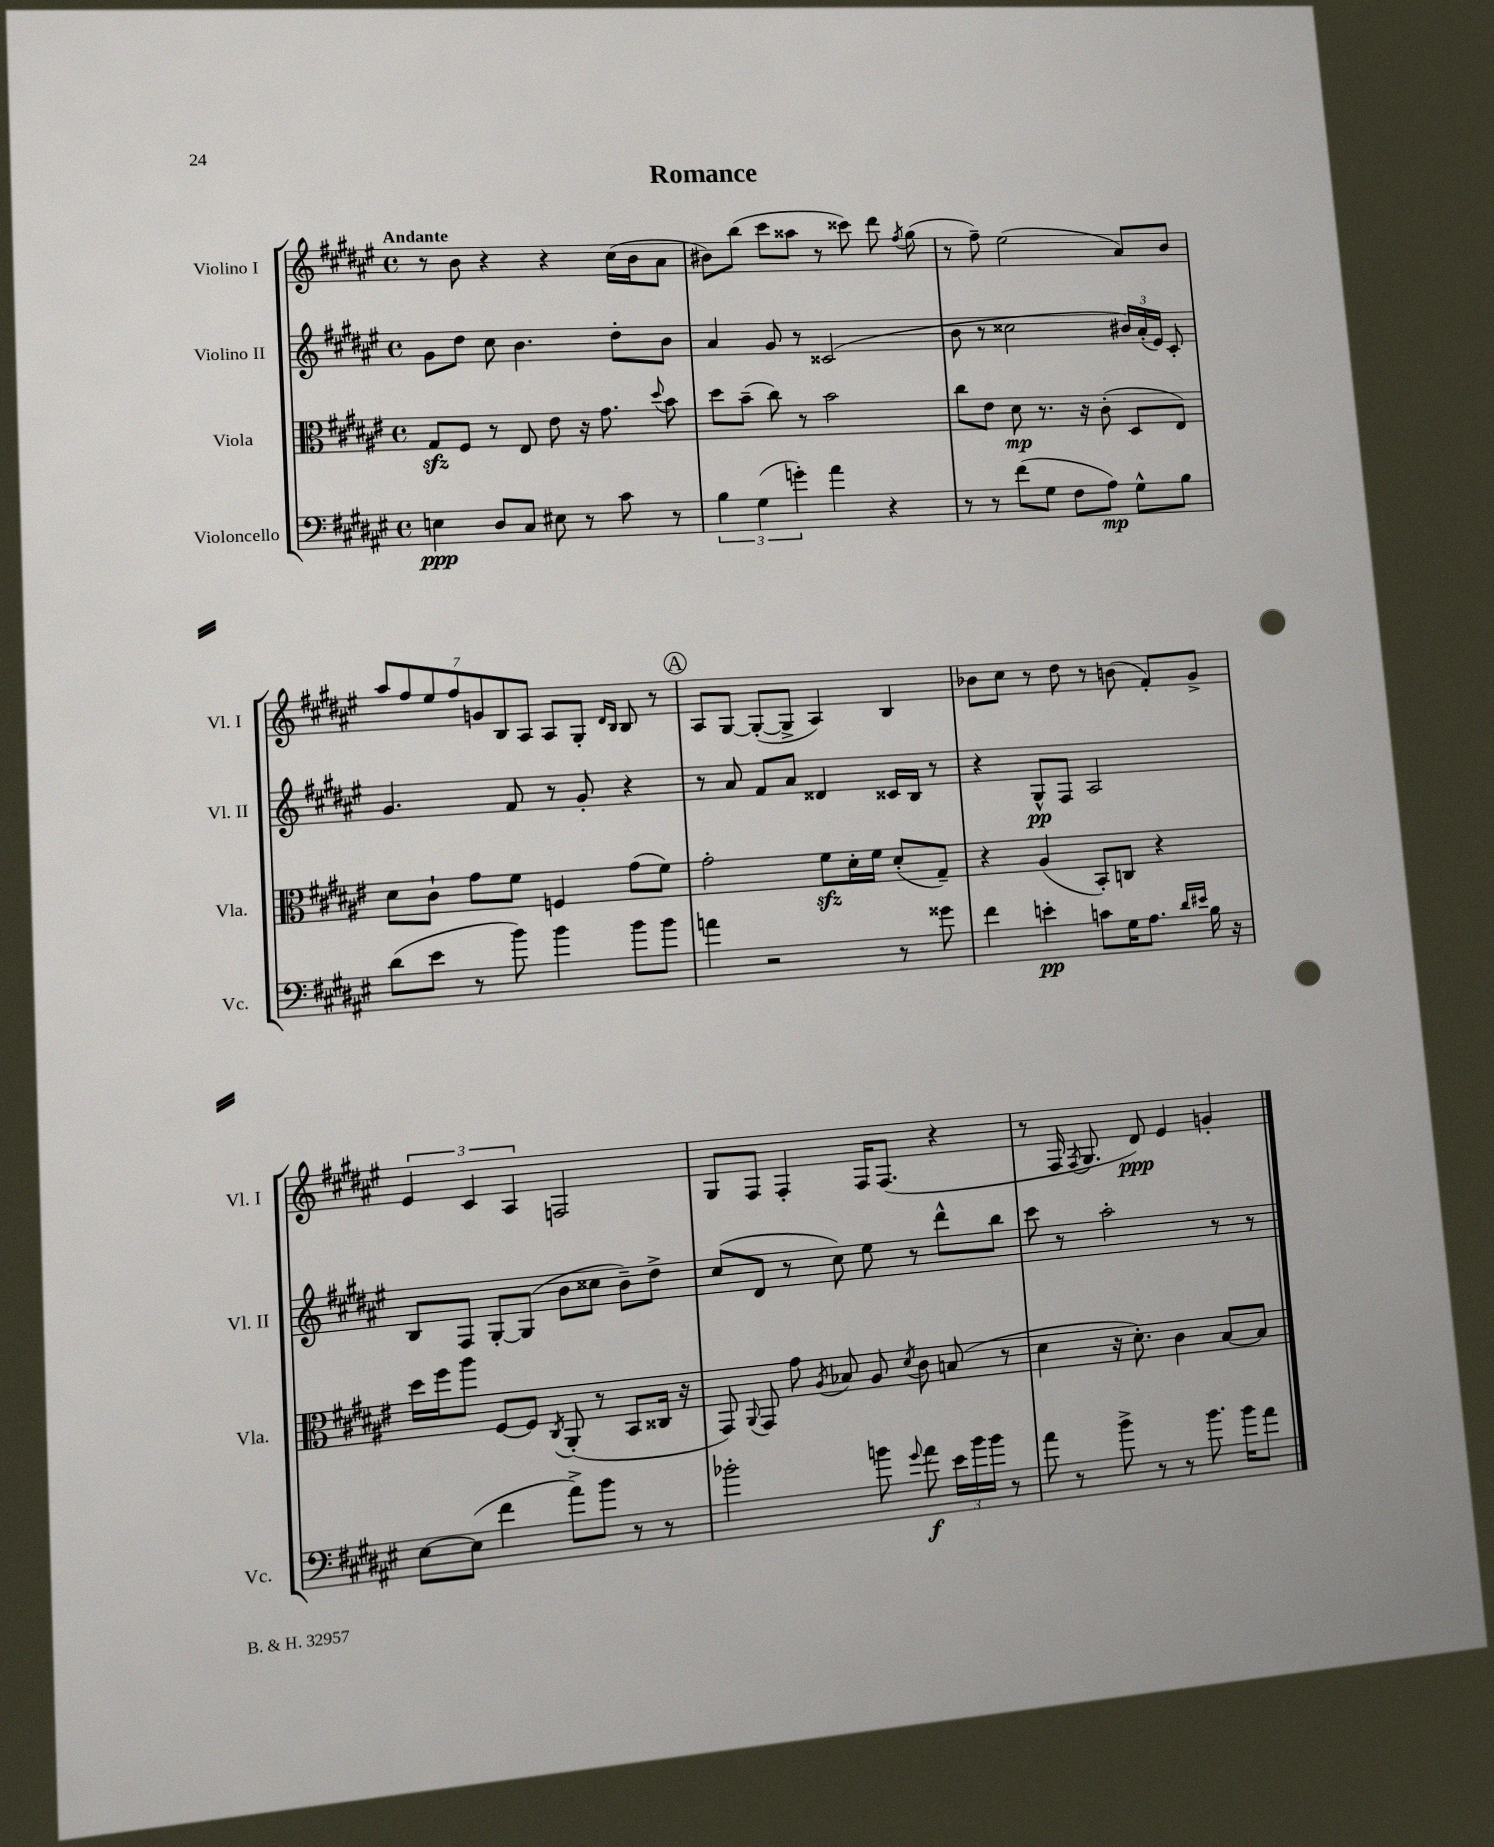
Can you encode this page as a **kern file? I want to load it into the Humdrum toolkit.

**kern	**dynam	**kern	**dynam	**kern	**dynam	**kern	**dynam
*part4	*part4	*part3	*part3	*part2	*part2	*part1	*part1
*staff4	*staff4	*staff3	*staff3	*staff2	*staff2	*staff1	*staff1
*I"Violoncello	*	*I"Viola	*	*I"Violino II	*	*I"Violino I	*
*I'Vc.	*	*I'Vla.	*	*I'Vl. II	*	*I'Vl. I	*
*clefF4	*	*clefC3	*	*clefG2	*	*clefG2	*
*k[f#c#g#d#a#e#]	*	*k[f#c#g#d#a#e#]	*	*k[f#c#g#d#a#e#]	*	*k[f#c#g#d#a#e#]	*
*M4/4	*	*M4/4	*	*M4/4	*	*M4/4	*
*met(c)	*	*met(c)	*	*met(c)	*	*met(c)	*
=1	=1	=1	=1	=1	=1	=1	=1
!	!	!	!	!	!	!LO:TX:a:B:t=Andante	!
4En\	ppp	8G#zz/L	.	8g#\L	.	8r	.
.	.	8F#/J	.	8dd#\J	.	8b\	.
8D#/L	.	8r	.	8cc#\	.	4r	.
8C#/J	.	8E#/	.	4.b\	.	.	.
8E#X\	.	8e#\	.	.	.	4r	.
8r	.	16r	.	.	.	.	.
.	.	8.g#\	.	.	.	.	.
8c#\	.	.	.	8dd#'\L	.	(16cc#\LL	.
.	.	.	.	.	.	16b\J	.
.	.	8qqdd#/	.	.	.	.	.
8r	.	8b\	.	8b\J	.	8a#\J	.
=2	=2	=2	=2	=2	=2	=2	=2
6B\	.	8dd#\L	.	4a#/	.	8b#X\L)	.
.	.	(8b~\J	.	.	.	(8bb\J	.
(6G#\	.	.	.	.	.	.	.
.	.	8cc#\)	.	8g#/	.	8ccc#\L	.
6gn'\)	.	.	.	.	.	.	.
.	.	8r	.	8r	.	8aa##X\J	.
4a#\	.	2b\	.	(2c##X/	.	8r	.
.	.	.	.	.	.	8ccc##X\)	.
4r	.	.	.	.	.	8ddd#\	.
.	.	.	.	.	.	8qff#/	.
.	.	.	.	.	.	(8gg#\	.
=3	=3	=3	=3	=3	=3	=3	=3
8r	.	8cc#\L	.	8b\	.	8r	.
8r	.	8e#\J	.	8r	.	8ff#~\)	.
(8f#\L	.	8d#\	mp	2cc##X\	.	(2ee#\	.
8G#\J	.	8.r	.	.	.	.	.
8F#\L	.	.	.	.	.	.	.
.	.	16r	.	.	.	.	.
8A#\J)	mp	(8c#'\	.	.	.	.	.
8G#^^\L	.	8D#/L	.	24b#X/LL)	.	8a#/L)	.
.	.	.	.	(24a#'/	.	.	.
.	.	.	.	24e#/JJ)	.	.	.
8B\J	.	8E#/J)	.	8c#'/	.	8b/J	.
!!LO:LB:g=z
=4	=4	=4	=4	=4	=4	=4	=4
(8d#\L	.	8d#\L	.	4.g#/	.	14aa#/L	.
.	.	.	.	.	.	14ff#/	.
8e#\J	.	8c#`\J	.	.	.	.	.
.	.	.	.	.	.	14ee#/	.
.	.	.	.	.	.	14ff#/	.
8r	.	8g#\L	.	.	.	.	.
.	.	.	.	.	.	14gn/	.
.	.	.	.	.	.	14B/	.
8b\)	.	8f#\J	.	8f#/	.	.	.
.	.	.	.	.	.	14A#/J	.
4b\	.	4Fn/	.	8r	.	8A#/L	.
.	.	.	.	8g#'/	.	8G#'/J	.
.	.	.	.	.	.	16qqd#/LL	.
.	.	.	.	.	.	16qqB/JJ	.
8b\L	.	(8g#\L	.	4r	.	8B/	.
8b\J	.	8f#\J)	.	.	.	8r	.
!!LO:REH:place=s1:t=A
=5	=5	=5	=5	=5	=5	=5	=5
4an\	.	2g#'\	.	8r	.	8A#/L	.
.	.	.	.	8a#/	.	[8G#/J	.
2r	.	.	.	8f#/L	.	(8G#'/L_	.
.	.	.	.	8a#/J	.	8G#^/J]	.
.	.	8f#zz\L	.	4d##X/	.	4A#/)	.
.	.	16d#'\L	.	.	.	.	.
.	.	16f#\JJ	.	.	.	.	.
8r	.	(8d#'/L	.	16c##X/LL	.	4B/	.
.	.	.	.	16B/JJ	.	.	.
8g##X\	.	8G#~/J)	.	8r	.	.	.
=6	=6	=6	=6	=6	=6	=6	=6
4f#\	.	4r	.	4r	.	8b-X\L	.
.	.	.	.	.	.	8cc#\J	.
4en'\	pp	(4A#/	.	8G#^^/L	pp	8r	.
.	.	.	.	8F#/J	.	8dd#\	.
8cn\L	.	8BB'/L)	.	2A#/	.	8r	.
16G#\K	.	8Cn/J	.	.	.	(8bn\	.
8.A#\J	.	.	.	.	.	.	.
.	.	4r	.	.	.	8f#'/L)	.
16qqd#/LL	.	.	.	.	.	.	.
16qqe#X/JJ	.	.	.	.	.	.	.
16B\	.	.	.	.	.	8g#^/J	.
16r	.	.	.	.	.	.	.
!!LO:LB:g=z
=7	=7	=7	=7	=7	=7	=7	=7
[8E#\L	.	16dd#\LL	.	8B/L	.	6e#/	.
.	.	16ff#\J	.	.	.	.	.
(8E#\J]	.	8aa#\J	.	8F#/J	.	.	.
.	.	.	.	.	.	6c#/	.
4f#\	.	[8F#/L	.	[8G#'/L	.	.	.
.	.	.	.	.	.	6A#/	.
.	.	8F#/J]	.	(8G#/J]	.	.	.
.	.	8qC#/	.	.	.	.	.
8a#^\L)	.	(8AA#'/	.	8b\L	.	2Fn/	.
8b\J	.	8r	.	8cc##X\J	.	.	.
8r	.	8BB/L	.	8b~\L)	.	.	.
8r	.	16C##X/Jk	.	8dd#^\J	.	.	.
.	.	16r	.	.	.	.	.
=8	=8	=8	=8	=8	=8	=8	=8
2b-X'\	.	8GG#/)	.	(8cc#/L	.	8G#/L	.
.	.	8qqAA#/	.	.	.	.	.
.	.	8GG#/	.	8d#/J	.	8F#/J	.
.	.	8g#\	.	8r	.	4F#'/	.
.	.	8qA#/	.	.	.	.	.
.	.	8B-X/	.	8cc#\)	.	.	.
8bn\	.	8A#/	.	8ee#\	.	16F#/KL	.
.	.	.	.	.	.	(8.F#/J	.
8qqg#/	.	8qd#/	.	.	.	.	.
8a#\	f	8c#\	.	8r	.	.	.
24e#\LL	.	(8Bn/	.	8ddd#^^\L	.	4r	.
24b\	.	.	.	.	.	.	.
24b\JJ	.	.	.	.	.	.	.
8r	.	8r	.	8bb\J	.	.	.
=9	=9	=9	=9	=9	=9	=9	=9
8a#\	.	4d#\	.	8ccc#\	.	8r	.
8r	.	.	.	8r	.	16F#/	.
.	.	.	.	.	.	8qF#/	.
.	.	.	.	.	.	8.G#/	.
8b^\	.	16r	.	2aa#'\	.	.	.
.	.	8.d#'\)	.	.	.	.	.
8r	.	.	.	.	.	8d#/)	ppp
8r	.	4c#\	.	.	.	4e#/	.
8.b\	.	.	.	.	.	.	.
.	.	[8B/L	.	8r	.	4gn'/	.
16b\KL	.	.	.	.	.	.	.
8a#\J	.	8B/J]	.	8r	.	.	.
==	==	==	==	==	==	==	==
*-	*-	*-	*-	*-	*-	*-	*-
